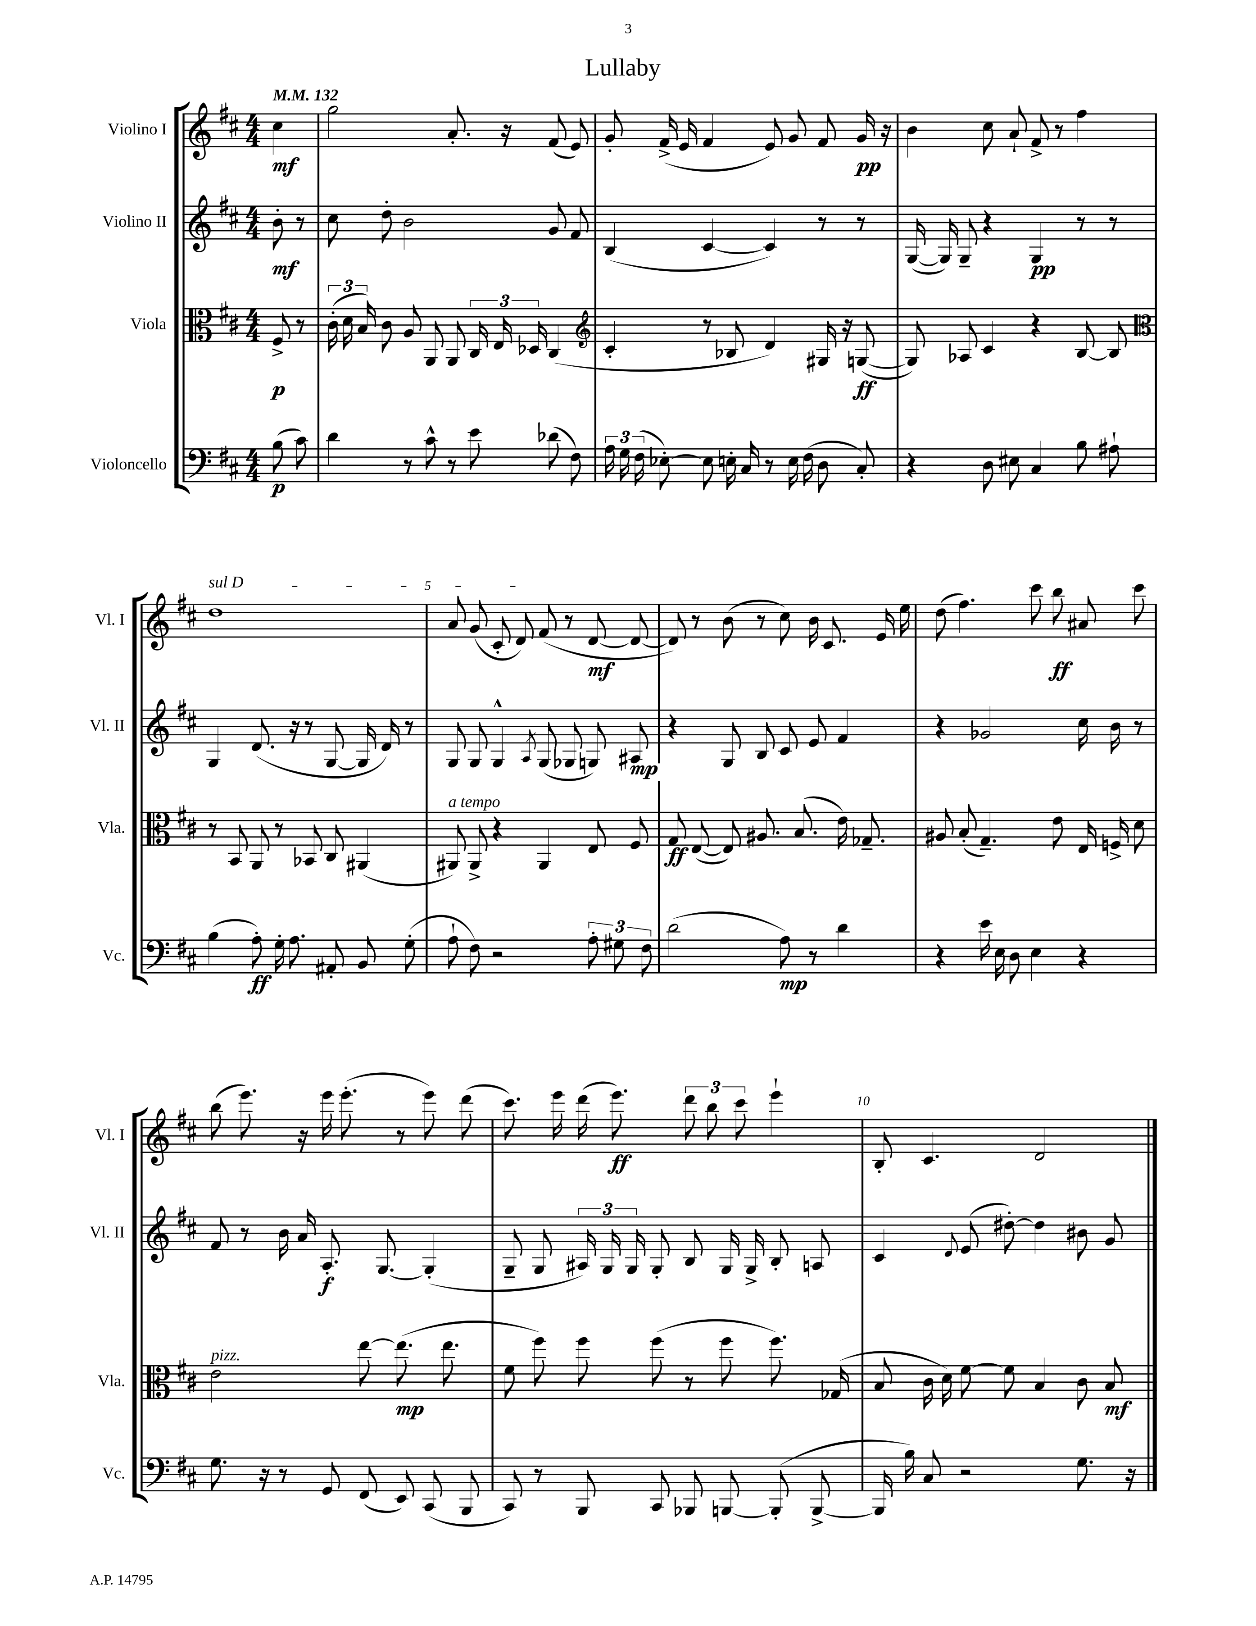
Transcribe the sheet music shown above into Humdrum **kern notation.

**kern	**kern	**kern	**kern
*staff4	*staff3	*staff2	*staff1
*clefF4	*clefC3	*clefG2	*clefG2
*k[f#c#]	*k[f#c#]	*k[f#c#]	*k[f#c#]
*M4/4	*M4/4	*M4/4	*M4/4
*MM132	*MM132	*MM132	*MM132
(8B\	8F#^/	8b'\	4cc#\
8c#\)	8r	8r	.
=	=	=	=
4d\	(24c#'\	8cc#\	2gg\
.	24d\	.	.
.	24B/)	.	.
.	8c#\	8dd'\	.
8r	8A/	2b\	.
8c#^^\	8AA/	.	.
8r	8AA/	.	8.a'/
8e\	24C#/	.	.
.	24E/	.	.
.	.	.	16r
.	24D-/	.	.
(8d-\	(4C#/	8g/	(8f#/
8F#\)	.	8f#/	8e/)
=	=	=	=
*	*clefG2	*	*
24A\	4c#'/	(4B/	8g'/
24G\	.	.	.
(24F#\	.	.	.
[8E-'\)	.	.	(16f#^/
.	.	.	16e/
8E-\]	8r	[4c#/	4f#/
16E'\	8B-/	.	.
16C#/	.	.	.
8r	4d/)	4c#/])	8e/)
16E\	.	.	8g/
(16F#\	.	.	.
8D\	16G#/	8r	8f#/
.	16r	.	.
8C#'/)	([8G/	8r	16g/
.	.	.	16r
=	=	=	=
4r	8G/])	([16G/	4b\
.	.	16G/])	.
.	8A-/	8G~/	.
8D\	4c#/	4r	8cc#\
8E#\	.	.	8a`/
4C#/	4r	4G/	8f#^/
.	.	.	8r
8B\	[8B/	8r	4ff#\
8A#`\	8B/]	8r	.
=	=	=	=
*	*clefC3	*	*
(4B\	8r	4G/	1dd
.	8BB/	.	.
8A'\)	8AA/	(8.d/	.
16G'\	8r	.	.
8.A\	.	16r	.
.	8BB-/	8r	.
8AA#'/	8C#/	[8G/	.
8BB/	(4AA#/	16G/]	.
.	.	16d/)	.
(8G'\	.	8r	.
=	=	=	=
8A`\	8AA#/)	8G/	8a/
8F#\)	8AA#^/	8G/	(8g/
2r	4r	4G^^/	8c#'/
.	.	.	8d/)
.	.	8qA/	.
.	4AA#/	(8G/	(8f#/
.	.	8G-/	8r
12A'\	8E/	8G/)	[8d/
12G#\	.	.	.
.	8F#/	8A#/	8d/_
12F#\	.	.	.
=	=	=	=
(2d\	8G/	4r	8d/])
.	([8E/	.	8r
.	8E/])	8G/	(8b\
.	8.A#/	8B/	8r
8A\)	.	8c#/	8cc#\)
.	(8.B/	.	.
8r	.	8e/	16b\
.	.	.	8.c#/
4d\	16e\)	4f#/	.
.	8.G-~/	.	.
.	.	.	16e/
.	.	.	16ee\
=	=	=	=
4r	8A#/	4r	(8dd\
.	(8B'/	.	4.ff#\)
16e\	4.G~/)	2g-/	.
16E\	.	.	.
8D\	.	.	.
4E\	.	.	8ccc#\
.	8e\	.	8bb\
4r	16E/	16cc#\	8a#/
.	16F^/	16b\	.
.	8d\	8r	8ccc#\
=	=	=	=
8.G\	2e\	8f#/	(8bb\
.	.	8r	8.eee\)
16r	.	.	.
8r	.	16b\	.
.	.	16a/	16r
8GG/	.	8.A'/	16eee\
.	.	.	(8.eee'\
(8FF#/	[8ee\	.	.
.	.	[8.G/	.
8EE/)	(8.ee\]	.	8r
(8CC#/	.	(4G'/]	8eee\)
.	8.ee\	.	.
8BBB/	.	.	(8ddd\
=	=	=	=
8CC#/)	8f#\	8G~/	8.ccc#\)
8r	8ff#\)	8G/	.
.	.	.	16eee\
8BBB/	8ff#\	24A#/)	(16ddd\
.	.	24G/	.
.	.	.	8.eee\)
.	.	24G/	.
8CC#/	(8ff#\	8G'/	.
8BBB-/	8r	8B/	12ddd\
.	.	.	12bb\
[8BBB/	8ff#\	16G/	.
.	.	.	12ccc#\
.	.	16G^/	.
(8BBB'/]	8.ff#\)	8B'/	4eee`\
[8BBB^/	.	8A/	.
.	(16G-/	.	.
=	=	=	=
16BBB/]	8B/	4c#/	8B'/
16B\)	.	.	.
8C#/	16c#\	.	4.c#/
.	16d\)	.	.
.	.	8qqd/	.
2r	[8f#\	(8e/	.
.	8f#\]	[8dd#'\)	.
.	4B/	4dd#\]	2d/
8.G\	8c#\	8b#\	.
.	8B/	8g/	.
16r	.	.	.
==	==	==	==
*-	*-	*-	*-
